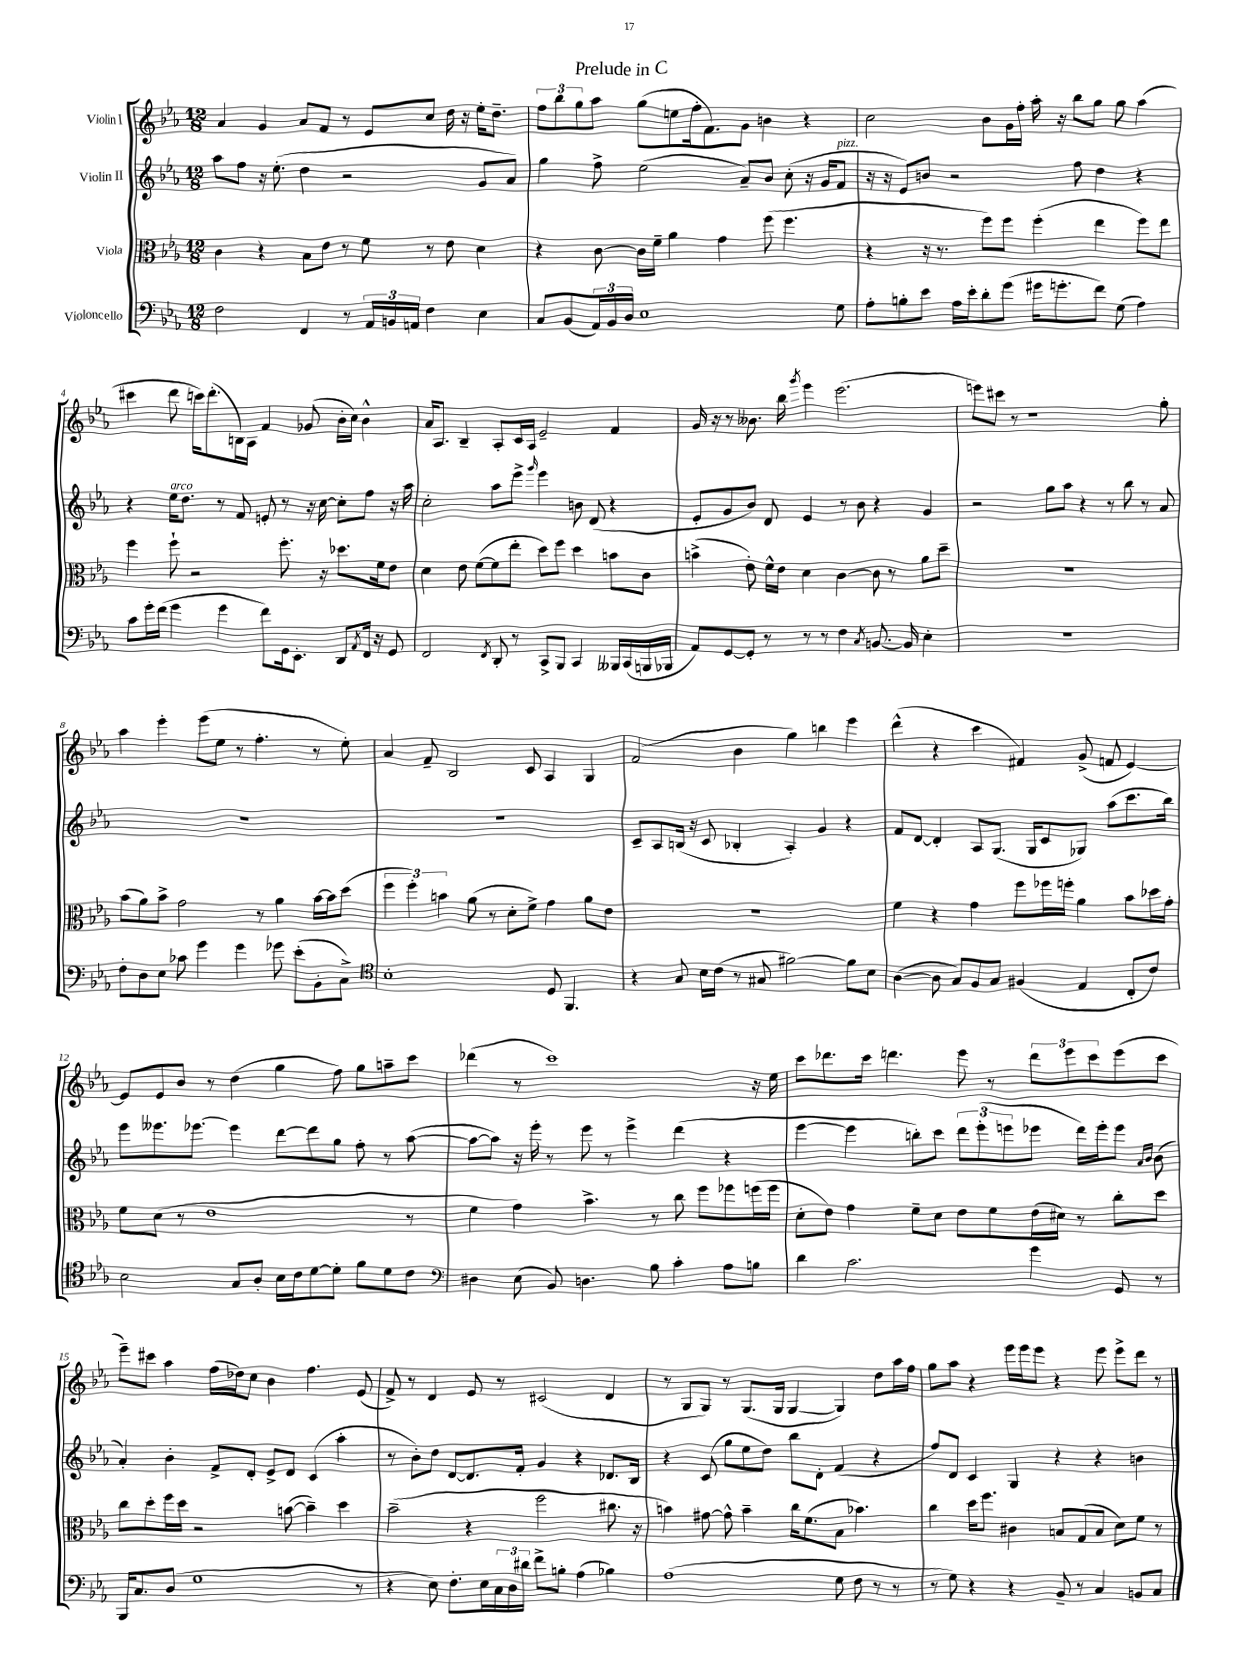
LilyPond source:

\header { title = "Prelude in C" }
<<
\new StaffGroup <<
\new Staff = "s0" \with { instrumentName = "Violin I" } {
    \clef treble \key ees \major \numericTimeSignature \time 12/8
    aes'4 g'4 aes'8 f'8 r8 ees'8 c''8 d''16 r16 ees''16-. d''8.-- |
    \tuplet 3/2 { f''8 bes''8 g''8 } aes''8 g''8( e''8 f''16-. f'8.) g'8 b'4 r4 |
    c''2 bes'8 g'16 f''16-. aes''16-. r16 bes''8 g''8 g''8 aes''4( |
    cis'''4 d'''8 c'''16) d'''8.-.( b16) aes16 f'4 ges'8( bes'16-. c''16) bes'4-^ |
    aes'16 aes8. bes4-- aes8-. c'16 aes16 ees'2-- f'4 |
    g'16 r16 r8 beses'8. bes''16 \acciaccatura { g'''8 } ees'''4 ees'''2.( |
    e'''8) cis'''8 r8 r1 g''8-. |
    aes''4 ees'''4-. ees'''8( ees''8 r8 f''4.-. r8 ees''8-.) |
    aes'4 f'8-- bes2 c'8 aes4 g4 |
    f'2( bes'4 g''4) b''4 ees'''4 |
    d'''4-^( r4 c'''4 fis'4) g'8->( f'8 ees'4~) |
    ees'8 ees'8 bes'8 r8 d''4( g''4 f''8) g''8 a''8-- c'''8 |
    des'''4( r8 c'''1) r16 ees''16 |
    c'''8 des'''8. c'''16 d'''4. ees'''8 r8 \tuplet 3/2 { d'''8 ees'''8 c'''8 } ees'''8( c'''8 |
    ees'''8--) cis'''8 aes''4 f''16( des''16) c''8 bes'4 f''4. ees'8( |
    f'8->) r8 d'4 ees'8 r8 cis'2( d'4 |
    r8 g8 g8) r8 g8.( g16 g4~ g4) d''8 aes''16 f''16 |
    g''8 aes''8 r4 ees'''16 ees'''16 ees'''8 r4 ees'''8 ees'''8-> d'''8 r8 \bar "|." |
}
\new Staff = "s1" \with { instrumentName = "Violin II" } {
    \clef treble \key ees \major \numericTimeSignature \time 12/8
    aes''8 f''8 r16 ees''8.-.( d''4 r2 g'8 aes'8) |
    g''4 f''8-> ees''2( aes'8--) bes'8 c''8-.( r16 g'16 f'8^\markup { \italic "pizz." } |
    r16 r16 ees'8) b'8 r2 f''8 d''4 r4 |
    r4 ees''16^\markup { \italic "arco" } d''8. r8 f'8 e'8-. r8 r16 c''16~ c''8-. f''8 r16 aes''16 |
    c''2-. aes''8 ees'''8-> \grace { g'''16 } ees'''4 b'8 d'8( r4 |
    ees'8-. g'8 bes'8) d'8 ees'4 r8 bes'8 r4 g'4 |
    r2 g''8 aes''8 r4 r8 bes''8 r8 aes'8 |
    R1. |
    R1. |
    c'8-- aes8 b16( r16 c'8 bes4-. aes4-.) g'4 r4 |
    f'8 d'8~ d'4-. aes8 g8.( g16 c'8 ges8) aes''8( c'''8. bes''16) |
    ees'''8 eeses'''8. ees'''8.~ ees'''4 d'''8~ d'''8 g''8 f''8-. r8 aes''8~( |
    aes''8~ aes''8) r16 ees'''16-. r8 ees'''8 r8 ees'''4-> d'''4( r4 |
    ees'''4~ ees'''4 b''8-.) c'''8 \tuplet 3/2 { d'''8 ees'''8-.( e'''8 } ees'''8 d'''16) ees'''16-. ees'''8 \grace { aes'16 bes'16 } bes'8( |
    aes'4-.) bes'4-. f'8-> d'8-. ees'8-> d'8 c'4( aes''4-. |
    r8 bes'8-.) d''8 d'8~ d'8. f'16-. g'4 r4 des'8. bes16 |
    r4 c'8( g''8 ees''8 d''8) bes''8 d'8-. f'4( r4 |
    f''8) d'8 c'4 g4 r4 r4 b'4 \bar "|." |
}
\new Staff = "s2" \with { instrumentName = "Viola" } {
    \clef alto \key ees \major \numericTimeSignature \time 12/8
    c'4 r4 bes8 ees'8 r8 f'8 r8 ees'8 d'4 |
    r4 c'8~ c'16 f'16-- aes'4 g'4 f''8( f''4. |
    r4 r16 r8. f''8) f''8 f''4-.( ees''4 f''8) ees''8 |
    f''4 f''8-! r2 f''8.-. r16 des''8. f'16 ees'8 |
    d'4 ees'8 f'8~( f'8 ees''8-. d''8) f''8 d''4 b'8 c'8 |
    b'4->( ees'8-.) f'16-^ ees'16 d'4 c'4~ c'8 r8 aes'8 d''8-- |
    R1. |
    bes'8( aes'8) bes'8-> g'2 r8 aes'4 bes'16~ bes'16 d''8( |
    \tuplet 3/2 { f''4 f''4-.) b'4 } aes'8( r8 d'8-. f'8->) g'4 aes'8 ees'8 |
    R1. |
    f'4 r4 g'4 f''8 fes''16 f''16-. aes'4 bes'8 des''16 g'16-. |
    f'8 d'8( r8 ees'1 r8 |
    f'4 g'4) bes'4.-> r8 c''8 f''8 fes''8 f''16( f''16 |
    d'8-. ees'8) g'4 f'8-- d'8 ees'8 f'8 ees'16( dis'16) r8 c''8-. d''8 |
    c''8 d''8-. f''16 d''16 r2 b'8~( b'4--) d''4 |
    bes'2--( r4 f''2 cis''8. r16 |
    b'4) gis'8~ gis'8-^ b'4-- c''16 f'8.( bes8 bes'4.) |
    c''4 d''16 f''8. cis'4 b8 g8( b8 d'8) f'8 r8 \bar "|." |
}
\new Staff = "s3" \with { instrumentName = "Violoncello" } {
    \clef bass \key ees \major \numericTimeSignature \time 12/8
    f2 f,4 r8 \tuplet 3/2 { aes,16 b,16 a,16 } f4 ees4 |
    c8 bes,8( \tuplet 3/2 { aes,16) bes,16 d16 } ees1 g8 |
    aes8-. b8-. ees'8 aes16 ees'16-. d'8-. g'8( gis'16 g'8.-. f'8) g8( aes4) |
    c'8 g'16-. f'16( g'4 g'4 f'8) g,16 ees,8.-. d,8 \acciaccatura { aes,8 } f,16 r16 g,8 |
    f,2 \acciaccatura { f,8 } d,8-. r8 c,8-> bes,,8 c,4 beses,,16 c,16( b,,16 bes,,16 |
    aes,8) g,8~ g,8-. r8 r8 r8 f4 \acciaccatura { c8 } b,8.~ b,16 ees4-. |
    R1. |
    f8-. d8 ees8 ces'8 g'4 g'4 ges'8 ees'8-.( bes,8-. c8->) |
    \clef tenor bes1-. d8 f,4. |
    r4 g8 bes16 c'16( r8 gis8 fis'2~) fis'8 bes8 |
    aes4~( aes8 g8) f8 g8 fis4( ees4 c8-. c'8) |
    bes2 g8 aes8-. bes16 c'16 d'8~ d'8-. f'8 d'8 c'8 |
    \clef bass dis4 ees8( bes,8) d4. bes8 c'4-. aes8 b8 |
    d'4 c'2. g'4 g,8 r8 |
    bes,,16 c8. d8( g1 r8 |
    r4 ees8) f8.-. ees16 \tuplet 3/2 { c16 d16 dis'16 } f'8-> b8-. aes4( bes4) |
    aes1( g8 f8 r8 r8 |
    r8 g8) r4 r4 bes,8-- r8 c4 b,8 c8 \bar "|." |
}
>>
>>
